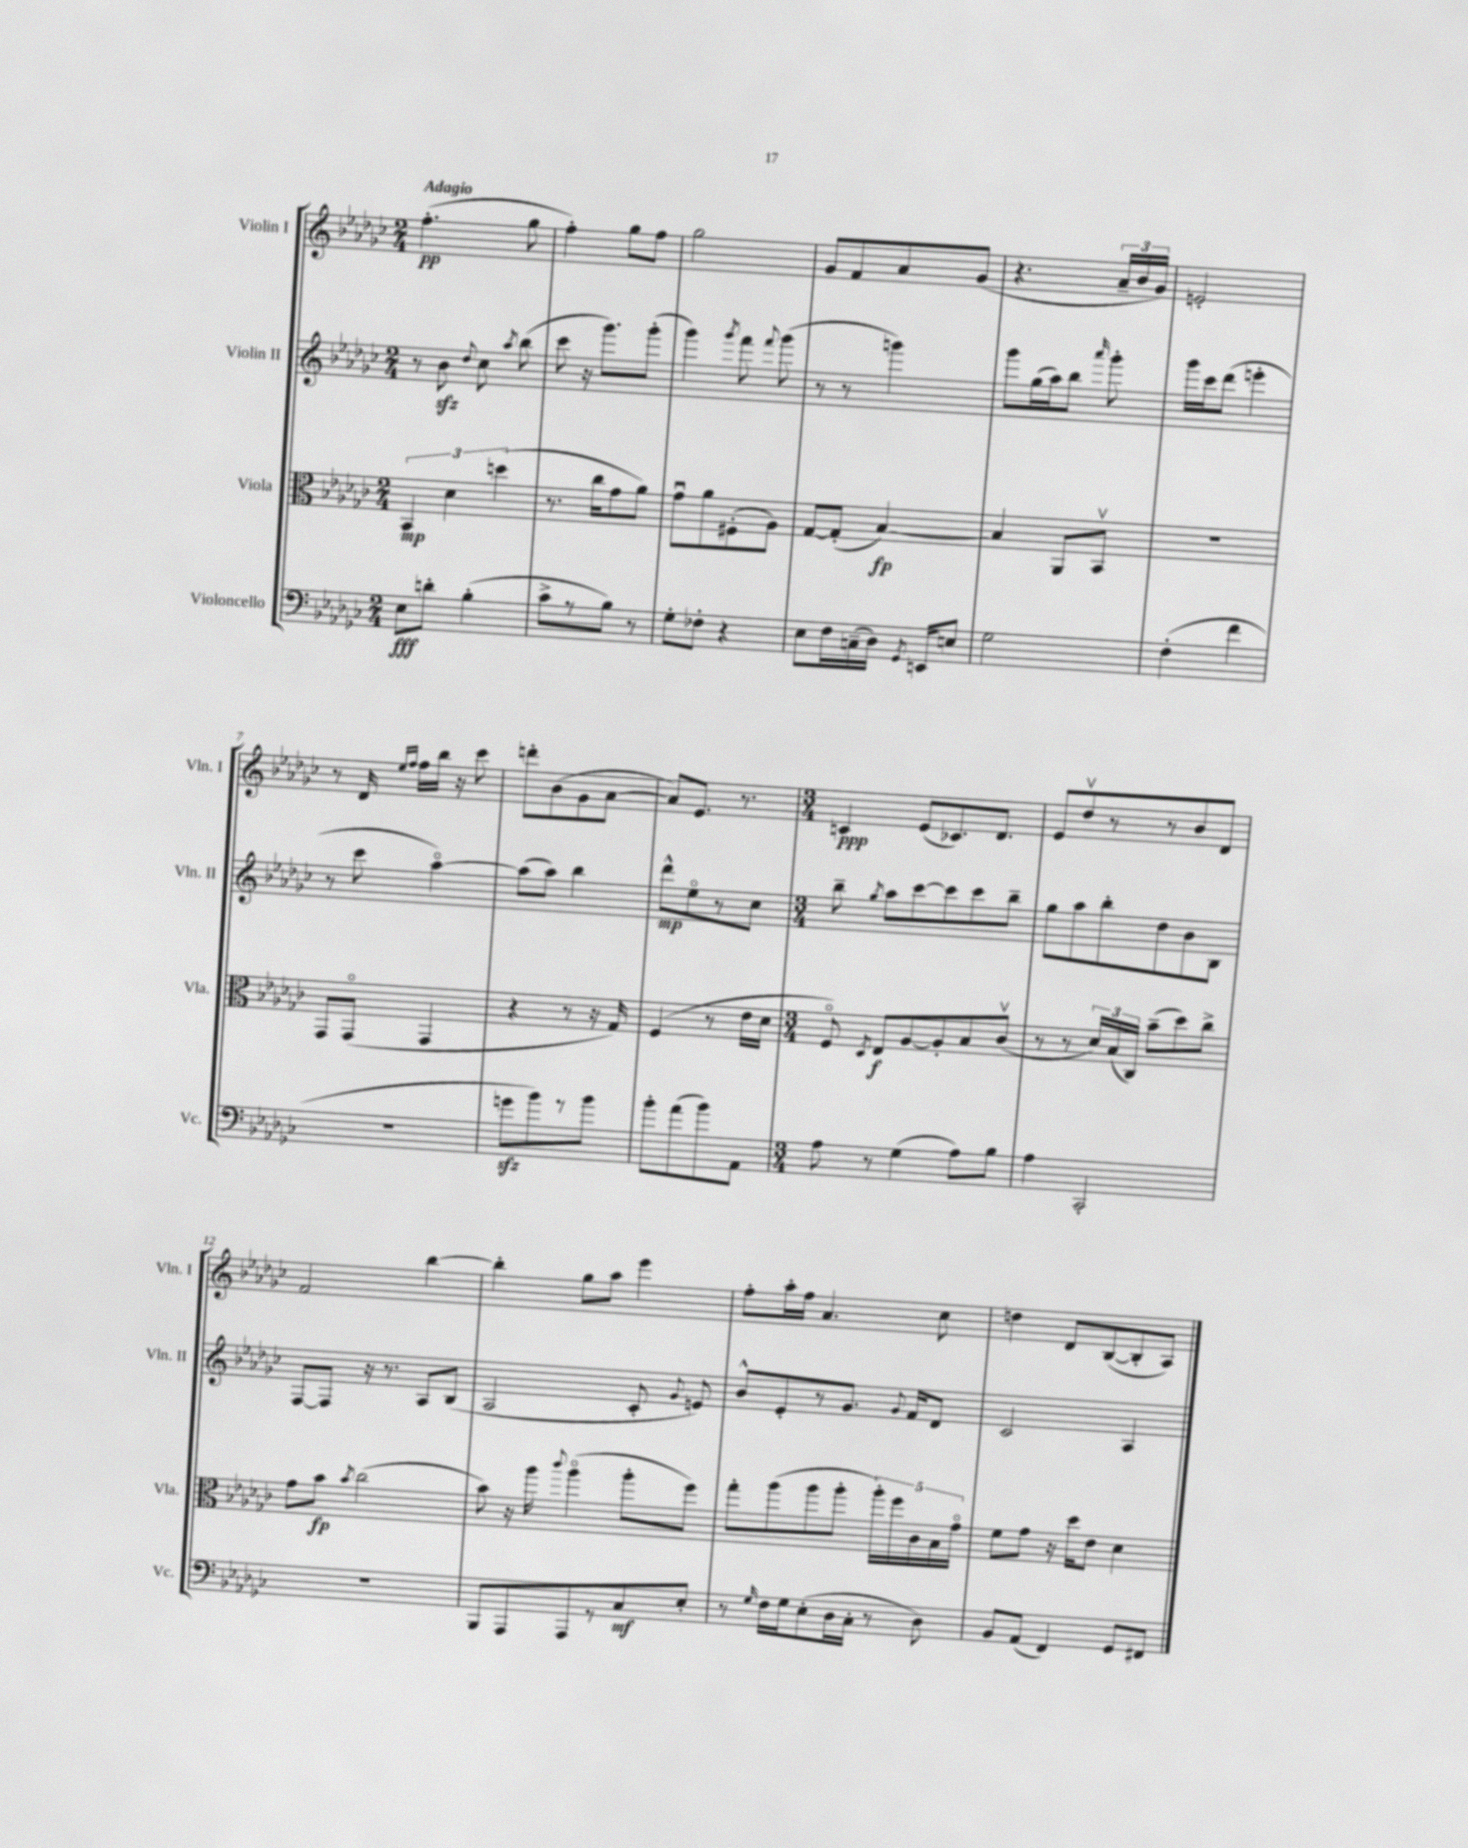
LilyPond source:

<<
\new StaffGroup <<
\new Staff = "s0" \with { instrumentName = "Violin I" shortInstrumentName = "Vln. I" } {
    \clef treble \key ges \major \numericTimeSignature \time 2/4 \tempo "Adagio"
    \autoBeamOff f''4.-.\pp( ges''8 |
    f''4-.) ges''8[ f''8] |
    ges''2 |
    ges'8[ f'8 aes'8 ges'8]( |
    r4. \tuplet 3/2 { aes'16[-- bes'16 ges'16]) } |
    e'2-. |
    r8 des'16 \grace { ees''16[ f''16] } f''16[ bes''16] r16 ces'''8 |
    d'''8[-. bes'8( ges'8 aes'8]~ |
    aes'8[) ees'8.] r8. |
    \numericTimeSignature \time 3/4 c'4\ppp ees'8[( ces'8.) des'8.] |
    ees'8[ des''8\upbow r8 r8 bes'8 des'8] |
    f'2 bes''4~ |
    bes''4-. ges''8[ aes''8] ees'''4 |
    f''8[-. aes''16-. f''16] aes'4. ces''8 |
    d''4 des'8[ bes8~( bes8-. aes8]) \bar "|." |
}
\new Staff = "s1" \with { instrumentName = "Violin II" shortInstrumentName = "Vln. II" } {
    \clef treble \key ges \major \numericTimeSignature \time 2/4
    \autoBeamOff r8 bes'8\sfz \appoggiatura { des''8 } ces''8 \acciaccatura { aes''8 } bes''8( |
    ces'''8 r16 ges'''8.[) ges'''8]-.( |
    ges'''4) \acciaccatura { ges'''8 } f'''8 \appoggiatura { f'''8 } ges'''8( |
    r8 r8 g'''4) |
    ges'''8[ ges''16( aes''16) bes''8] \grace { aes'''16 } ges'''8-. |
    ges'''16[ ces'''16 des'''8]( e'''4-. |
    r8 ces'''8 aes''4~\flageolet) |
    aes''8[( aes''8]) bes''4 |
    des'''8[-^\mp ees''8\flageolet r8 ces''8] |
    \numericTimeSignature \time 3/4 bes''8-- \acciaccatura { ges''8 } aes''8[ ces'''8~ ces'''8 ces'''8 bes''8]-- |
    ges''8[ aes''8 bes''8-. des''8 bes'8 bes8] |
    f8[~ f8] r16 r8. aes8[ bes8]( |
    aes2 ces'8-. \appoggiatura { ges'8 } e'8) |
    bes'8[-^ ees'8-. r8 ges'8.] \appoggiatura { ges'8 } f'16[ des'8] |
    ces'2 aes4 \bar "|." |
}
\new Staff = "s2" \with { instrumentName = "Viola" shortInstrumentName = "Vla." } {
    \clef alto \key ges \major \numericTimeSignature \time 2/4
    \autoBeamOff \tuplet 3/2 { bes,4\mp des'4 d''4( } |
    r8. ces''16[ ges'8 aes'8]) |
    ges'8[\downbow aes'8 fis8-.( aes8]) |
    ges8[~ ges8]-.( bes4~\fp) |
    bes4 aes,8[ bes,8]\upbow |
    r2 |
    ges,8[ ges,8]\flageolet( ges,4 |
    r4 r8 r16 ges16) |
    f4( r8 ees'16[ des'16] |
    \numericTimeSignature \time 3/4 f8\flageolet) \acciaccatura { des8 } ees8[\f aes8~ aes8-. bes8 ces'8]\upbow( |
    r8 r8 \tuplet 3/2 { des'16[) bes16( ces16]) } bes'8[--( des''8) ces''8]-> |
    ges'8[ bes'8]\fp \acciaccatura { bes'8 } ces''2( |
    bes'8) r16 aes''16 \appoggiatura { ces'''8 } aes''4\flageolet( aes''8[-. f''8]) |
    ges''8[-. aes''8( aes''8 aes''8]-. \tuplet 5/4 { aes''16[-.) f''16 ces'16 bes16 ges'16]\flageolet } |
    f'8[ ges'8] r16 des''16[ ees'8] des'4 \bar "|." |
}
\new Staff = "s3" \with { instrumentName = "Violoncello" shortInstrumentName = "Vc." } {
    \clef bass \key ges \major \numericTimeSignature \time 2/4
    \autoBeamOff ees8[\fff d'8]-. bes4-.( |
    ces'8[-> r8 bes8]) r8 |
    ges8[-. fes8]-. r4 |
    ees8[ f16 c16--( des16]) \acciaccatura { ges,8 } e,16[ e8] |
    ges2 |
    f4-.( f'4 |
    r2 |
    g'8[\sfz bes'8) r8 bes'8] |
    bes'8[-. aes'8( bes'8) aes,8] |
    \numericTimeSignature \time 3/4 aes8 r8 ges4( aes8[) bes8] |
    aes4 ces,2-. |
    R2. |
    bes,,8[ aes,,8 aes,,8 r8 ces8\mf ees8]-. |
    r8 \grace { ges16 } f16[ ges16 ees8-.( des16 ces16]-. r8 des8) |
    bes,8[ aes,8]( f,4) ges,8[ fis,8] \bar "|." |
}
>>
>>
